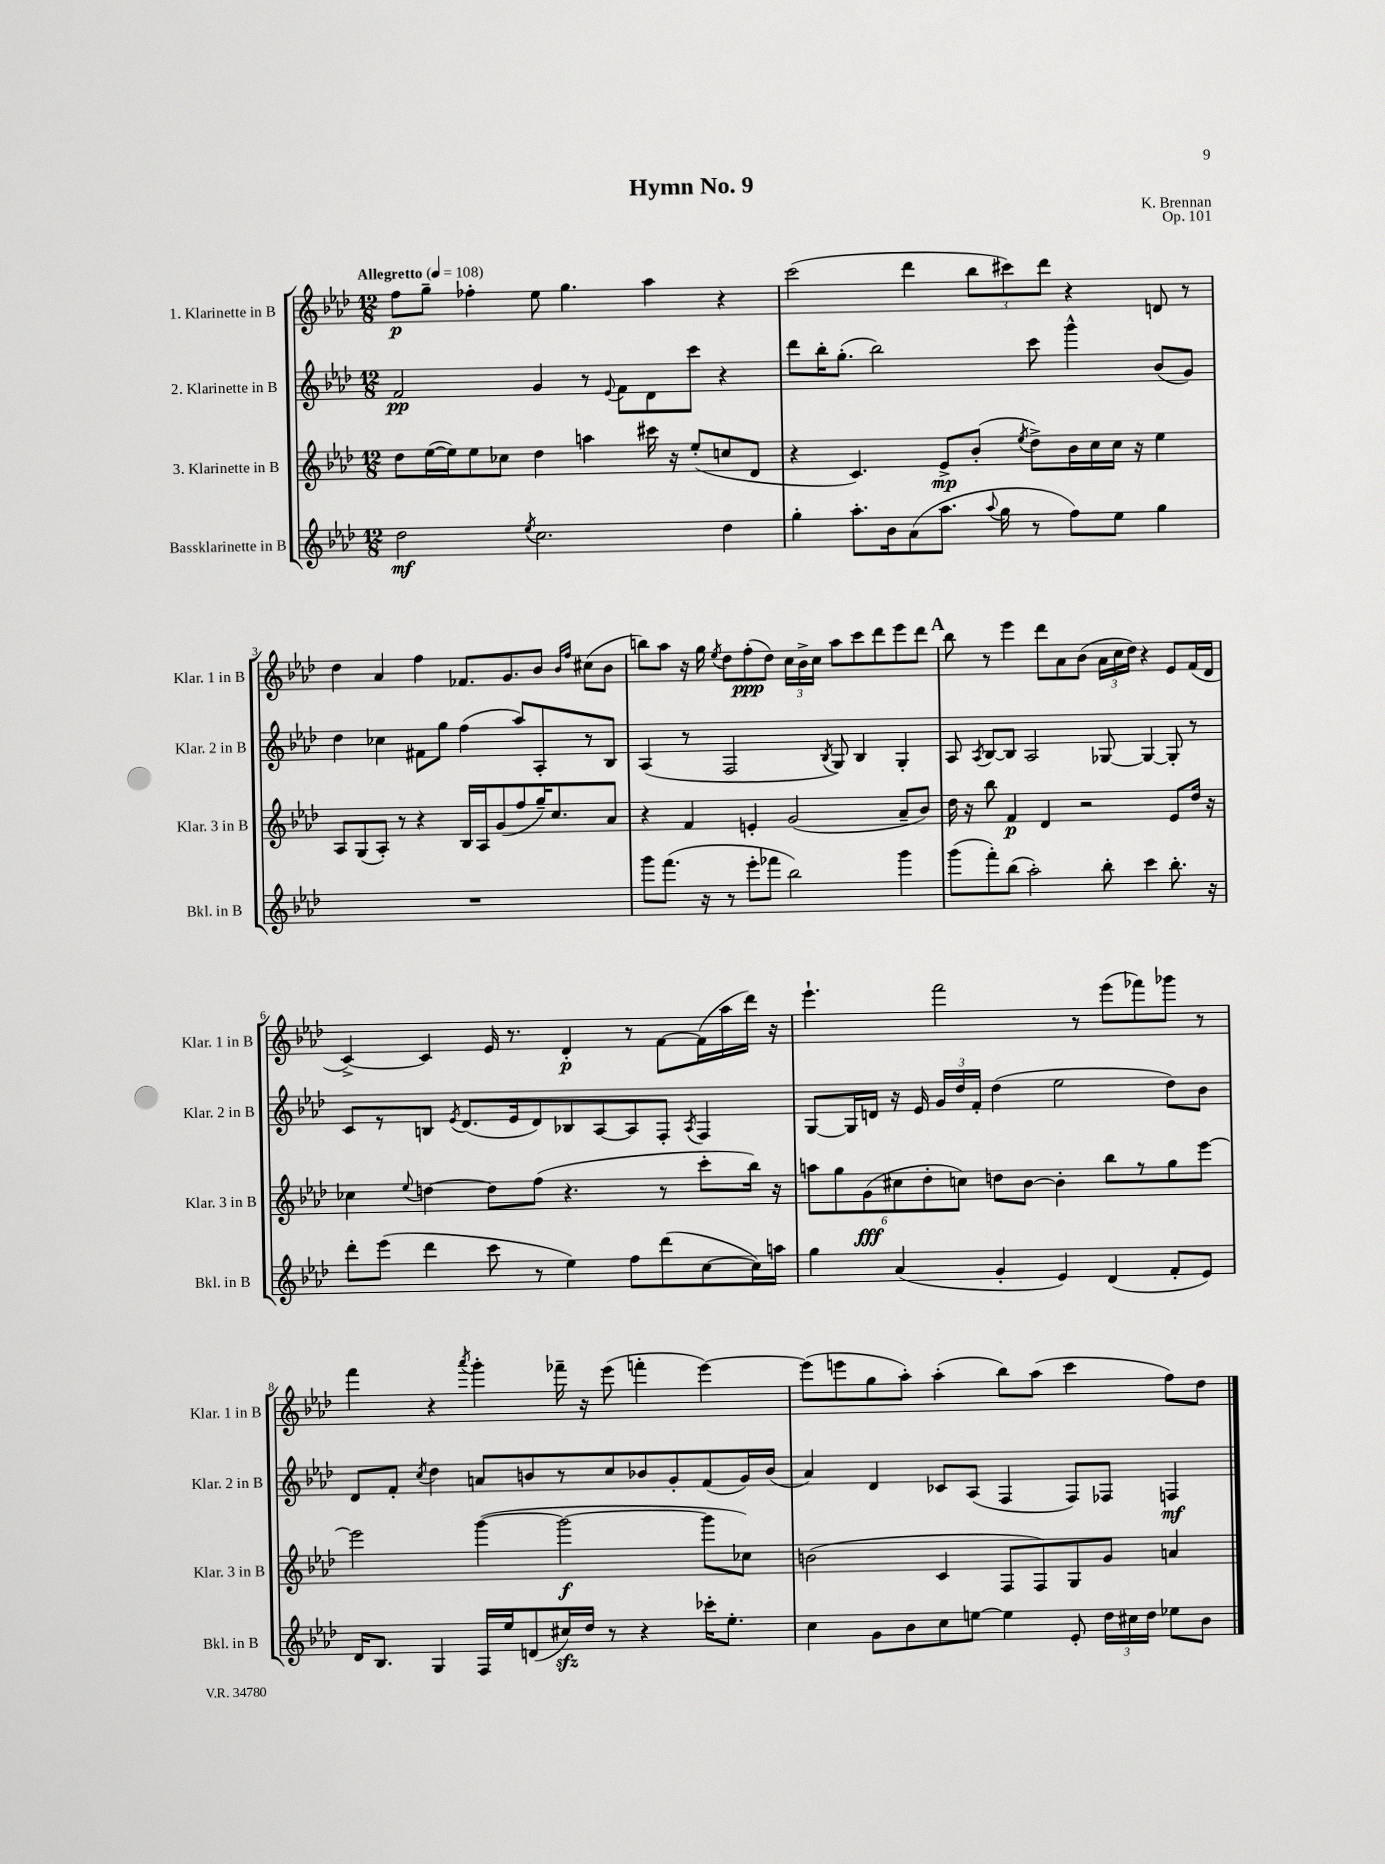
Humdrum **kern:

**kern	**kern	**kern	**kern
*staff4	*staff3	*staff2	*staff1
*clefG2	*clefG2	*clefG2	*clefG2
*k[b-e-a-d-]	*k[b-e-a-d-]	*k[b-e-a-d-]	*k[b-e-a-d-]
*M12/8	*M12/8	*M12/8	*M12/8
*MM108	*MM108	*MM108	*MM108
2dd-	8dd-	2f	8ff
.	([16ee-	.	8gg~
.	16ee-])	.	.
.	8ee-	.	4ff-'
.	8cc-	.	.
8qee-	.	.	.
2.cc	4dd-	4g	8ee-
.	.	.	4.gg
.	4aa	8r	.
.	.	8qqe-	.
.	.	8f	.
.	16ccc#	8d-	4aa-
.	16r	.	.
.	(8ee-'	8ccc	.
4dd-	8cc	4r	4r
.	8d-	.	.
=	=	=	=
4gg'	4r	8ddd-	(2ccc
.	.	16bb-'	.
.	.	(8.gg'	.
8.aa-'	4.c)	.	.
.	.	2bb-)	.
16b-	.	.	.
(8a-	.	.	4ddd-
8.aa-	8e-^	.	.
.	(8b-'	.	12bb-
8qqaa-	.	.	.
16gg	.	.	.
.	.	.	12ccc#)
.	8qee-	.	.
8r	8dd-^)	8ccc	.
.	.	.	12ddd-
8ff)	16b-	4ggg^^	4r
.	16cc	.	.
8ee-	16cc	.	.
.	16r	.	.
4gg	4ee-	(8b-	8d
.	.	8g)	8r
=	=	=	=
1.r	8A-	4dd-	4dd-
.	(8G	.	.
.	8A-')	4cc-	4a-
.	8r	.	.
.	4r	8f#	4ff
.	.	8gg	.
.	16B-	(4ff	8.f-
.	16A-	.	.
.	(8g	.	.
.	.	.	8.g
.	8ff	8aa-)	.
.	16gg~)	8A-'	8b-
.	8.cc	.	.
.	.	.	16qqb-
.	.	.	16qqff
.	.	8r	(8cc#
.	8a-	8B-	8b-
=	=	=	=
8ggg	4r	(4A-	8bb)
(8.fff	.	.	8aa-
.	4f	8r	16r
16r	.	.	16gg
.	.	.	8qee-
8r	.	2F	8dd-
8eee-'	4e'	.	(8ff'
8fff-	.	.	8dd-)
2bb-)	(2g	.	24cc
.	.	.	24b-^
.	.	.	24cc
.	.	8qB-	.
.	.	8G)	8aa-
.	.	4B-	8ccc
.	.	.	8ddd-
4ggg	8a-~	4G'	8eee-
.	8b-)	.	8ddd-
=	=	=	=
(8ggg	16dd-	8A-	8bb-
.	16r	.	.
.	.	8qA-	.
8fff')	8bb-	[8B-	8r
(8bb-	4f	8B-]	4eee-
2aa-')	.	2A-	.
.	4d-	.	8ddd-
.	.	.	8a-
.	2r	.	(8b-
8bb-'	.	[8G-	24a-
.	.	.	24cc
.	.	.	24dd-)
4ccc	.	4G-_	4r
8.bb-'	8e-	8G-']	8e-
.	16dd-	8r	(16f
16r	16r	.	16d-
=	=	=	=
8ddd-'	4cc-	8c	[4c^)
(8eee-	.	8r	.
.	8qqee-	.	.
4ddd-	[4dd	8B	4c]
.	.	8qe-	.
.	.	(8.d-	.
8ccc	8dd]	.	16e-
.	.	16e-	8.r
8r	(8ff	8d-)	.
4ee-)	4.r	8B-	4d-'
.	.	[8A-	.
8ff	.	8A-]	8r
(8ddd-	8r	8F'	[8f
.	.	8qA-	.
[8cc	8ccc'	4F	(16f]
.	.	.	16aa-
16cc])	16bb-)	.	16ddd-)
16aa	16r	.	16r
=	=	=	=
4gg	12aa	[8G	4.eee-`
.	12gg	.	.
.	.	16G]	.
.	(12g	.	.
.	.	16d	.
(4a-	12cc#	16r	.
.	.	16e-	.
.	12dd-'	.	.
.	.	24g	2fff
.	12cc)	24dd-	.
.	.	24f'	.
4g'	8dd	(4dd-	.
.	[8b-	.	.
4e-)	4b-']	2ee-	.
.	.	.	8r
(4d-	8bb-	.	(8eee-
.	8r	.	8fff-)
8f'	8gg	8dd-)	8ggg-
8e-)	[8eee-	8b-	8r
=	=	=	=
16d-	2eee-]	8d-	4fff
8.B-	.	.	.
.	.	8f'	.
.	.	8qcc	.
4G	.	4dd-	4r
.	.	.	8qaaa-
16F	([4ggg	8a	4ggg'
16ee-	.	.	.
(8d	.	8b	.
16cc#)	2ggg_	8r	16fff-~
16dd-	.	.	16r
8r	.	8cc	(8eee-
4r	.	8b-	4fff'
.	.	8g'	.
16ccc-'	8ggg]	(8f	[4eee-)
8.ee-'	.	.	.
.	8cc-)	16g)	.
.	.	(16b-	.
=	=	=	=
4cc	(2b	4a-)	(8eee-]
.	.	.	8eee
8g	.	4d-	8gg
8b-	.	.	8aa-')
8cc	4c	8c-	(4aa-'
[8ee	.	(8A-	.
4ee]	8F	4F	8bb-)
.	8F)	.	(8aa-
8e-'	8G	8F)	4ccc
24dd-	8g	8F-	.
24cc#	.	.	.
24dd-	.	.	.
8ee-	4a	4F	8ff)
8b-	.	.	8dd-
==	==	==	==
*-	*-	*-	*-
